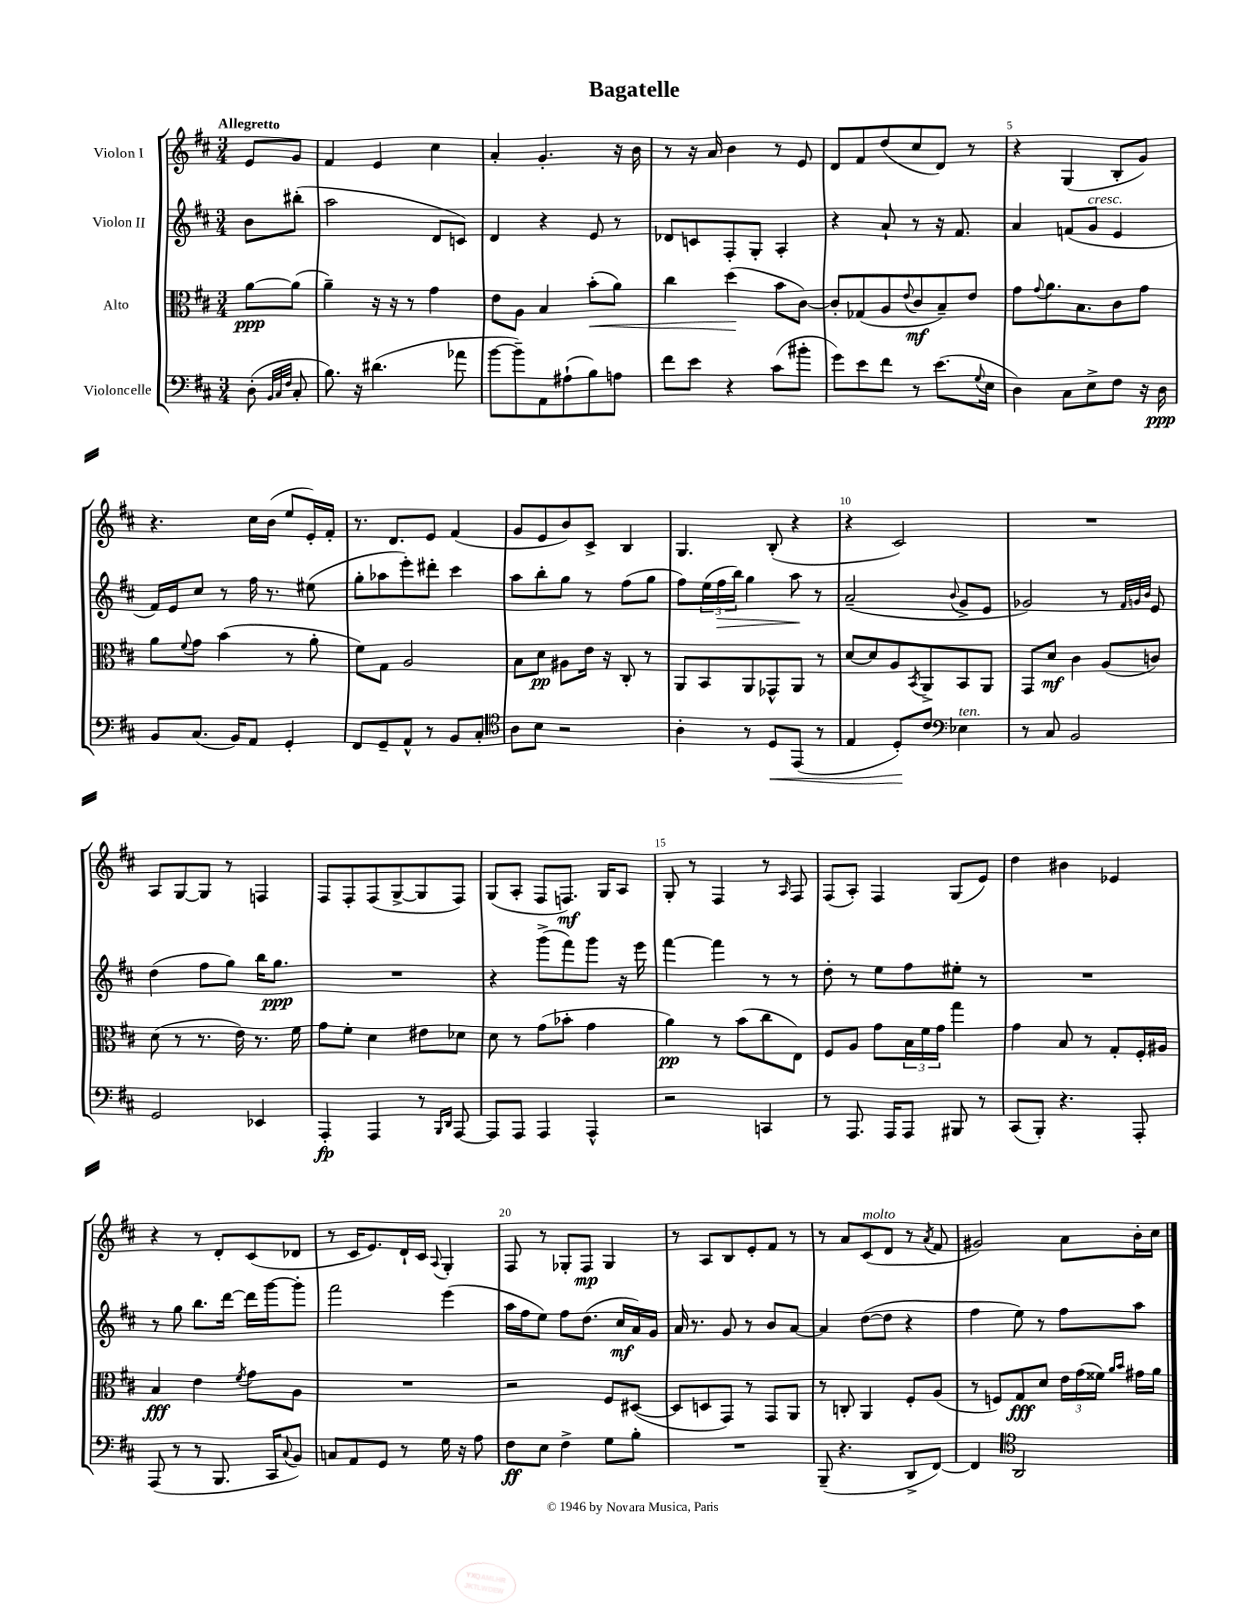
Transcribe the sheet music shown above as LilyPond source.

\header { title = "Bagatelle" }
<<
\new StaffGroup <<
\new Staff = "s0" \with { instrumentName = "Violon I" } {
    \clef treble \key d \major \numericTimeSignature \time 3/4 \partial 4 \tempo "Allegretto"
    e'8 g'8 |
    fis'4 e'4 cis''4 |
    a'4-. g'4.-. r16 b'16 |
    r8 r16 a'16 b'4 r8 e'8 |
    d'8 fis'8 d''8( cis''8 d'8) r8 |
    r4 g4( b8-. g'8) |
    r4. cis''16 b'16( e''8 e'16-.) fis'16-. |
    r8. d'8. e'8 fis'4( |
    g'8 e'8 b'8) cis'8-> b4 |
    g4. b8-.( r4 |
    r4 cis'2) |
    R2. |
    a8 g8~ g8 r8 f4 |
    fis8 fis8-. fis8( g8~-> g8 fis8) |
    g8( a8-. fis8 f8.\mf) g16 a8 |
    g8-. r8 fis4 r8 \grace { a16 } fis8 |
    fis8( a8-.) fis4 g8( e'8) |
    d''4 bis'4 ees'4 |
    r4 r8 d'8-. cis'8( des'8 |
    r8 cis'16 e'8.) d'16-! cis'16 \appoggiatura { a8 } g4-. |
    fis8 r8 ges8-. fis8\mp ges4 |
    r8 a8 b8 e'8-. fis'8 r8 |
    r8 a'8 cis'8^\markup { \italic "molto" }( d'8 r8 \acciaccatura { a'8 } fis'8 |
    gis'2) a'8 b'16-. cis''16 \bar "|." |
}
\new Staff = "s1" \with { instrumentName = "Violon II" } {
    \clef treble \key d \major \numericTimeSignature \time 3/4 \partial 4
    b'8 bis''8-.( |
    a''2 d'8 c'8) |
    d'4 r4 e'8 r8 |
    des'8 c'8 fis8-. g8-. a4-. |
    r4 a'8-! r8 r16 fis'8. |
    a'4 f'8( g'8^\markup { \italic "cresc." } e'4 |
    fis'16) e'16 cis''8 r8 fis''16 r8. eis''8( |
    g''8-. aes''8 e'''8-.) dis'''8-. cis'''4 |
    a''8 b''8-. g''8 r8 fis''8( g''8 |
    fis''8) \tuplet 3/2 { e''16( fis''16\> b''16) } g''4 a''8\! r8 |
    a'2--( \appoggiatura { b'8 } g'8-> e'8 |
    ges'2) r8 \grace { fis'32 g'32 b'32 } e'8 |
    d''4( fis''8 g''8) b''16 g''8.\ppp |
    R2. |
    r4 g'''8->( fis'''8) g'''8 r16 e'''16 |
    fis'''4~ fis'''4 r8 r8 |
    d''8-. r8 e''8 fis''8 eis''8-. r8 |
    R2. |
    r8 g''8 b''8. d'''16~ d'''16 g'''16~ g'''8-. |
    fis'''2 e'''4( |
    a''16 fis''16 e''8) fis''8 d''8.( cis''16\mf a'16) g'16 |
    a'16 r8. g'8 r8 b'8 a'8~ |
    a'4 d''8~( d''8 r4 |
    fis''4 e''8) r8 fis''8 a''8 \bar "|." |
}
\new Staff = "s2" \with { instrumentName = "Alto" } {
    \clef alto \key d \major \numericTimeSignature \time 3/4 \partial 4
    a'8~\ppp a'8( |
    a'4--) r16 r16 r8 g'4 |
    e'8 a8 b4 b'8-.\<( a'8) |
    cis''4 d''4\!( b'8 cis'8~) |
    cis'8-. ges8( a8 \appoggiatura { e'8 } cis'8\mf b8--) e'8 |
    g'8 \appoggiatura { g'8 } a'8. b8. cis'8 g'8 |
    a'8 \appoggiatura { fis'8 } g'8 b'4( r8 a'8-. |
    fis'8) g8 a2 |
    b8 d'8\pp ais8 e'16 r16 cis8-. r8 |
    a,8 b,8 a,8 ges,8-^ a,8 r8 |
    d'8~ d'8 a8 \acciaccatura { b,8 } a,8-> b,8 a,8 |
    g,8 d'8\mf cis'4 a8( c'8) |
    d'8( r8 r8. e'16) r8. fis'16 |
    g'8 fis'8-. d'4 eis'8 des'8 |
    d'8 r8 g'8( bes'8-. g'4 |
    a'4\pp) r8 b'8( cis''8 e8) |
    fis8 a8 g'8 \tuplet 3/2 { b16 fis'16 g'16 } g''4 |
    g'4 b8 r8 g8-. fis16-. ais16 |
    b4\fff e'4 \acciaccatura { fis'8 } g'8 a8 |
    R2. |
    r2 fis8 dis8~( |
    dis8 d8 g,8) r8 g,8 a,8 |
    r8 c8-. a,4 fis8-. a8( |
    r8 f8) g8\fff d'8 \tuplet 3/2 { e'16 g'16( fisis'16) } \grace { a'16 b'16 } gis'16 a'16 \bar "|." |
}
\new Staff = "s3" \with { instrumentName = "Violoncelle" } {
    \clef bass \key d \major \numericTimeSignature \time 3/4 \partial 4
    d8-.( \grace { b,32 cis32 fis32 } cis8-. |
    b8.) r16 dis'4.( aes'8 |
    b'8~ b'8--) a,8 ais8-!( b8) a8 |
    fis'8 e'8 r4 cis'8( bis'8-. |
    g'8) e'8 fis'8 r8 e'8.( \appoggiatura { g8 } e16 |
    d4) cis8 e8-> fis8 r16 d16\ppp |
    b,8 cis8.( b,16) a,8 g,4-. |
    fis,8 g,8-- a,8-^ r8 b,8 cis8-. |
    \clef tenor a8 b8 r2 |
    a4-. r8 d8\< e,8( r8 |
    e4 d8-.\!) cis'8 \clef bass ees4^\markup { \italic "ten." } |
    r8 cis8 b,2 |
    g,2 ees,4 |
    a,,4-.\fp a,,4 r8 \grace { b,,16 d,16 } a,,8~ |
    a,,8 a,,8 a,,4 a,,4-^ |
    r2 c,4 |
    r8 a,,8. a,,16 a,,8 bis,,8 r8 |
    cis,8( b,,8-.) r4. a,,8-. |
    a,,8( r8 r8 b,,8. cis,16 \appoggiatura { cis8 } b,8) |
    c8 a,8 g,8 r8 g16 r16 a8 |
    fis8\ff e8 fis4-> g8 b8-. |
    R2. |
    b,,8--( r4. d,8-> fis,8~) |
    fis,4 \clef tenor a,2 \bar "|." |
}
>>
>>
\layout { \context { \Score \override BarNumber.break-visibility = ##(#f #t #t) barNumberVisibility = #(every-nth-bar-number-visible 5) } }
